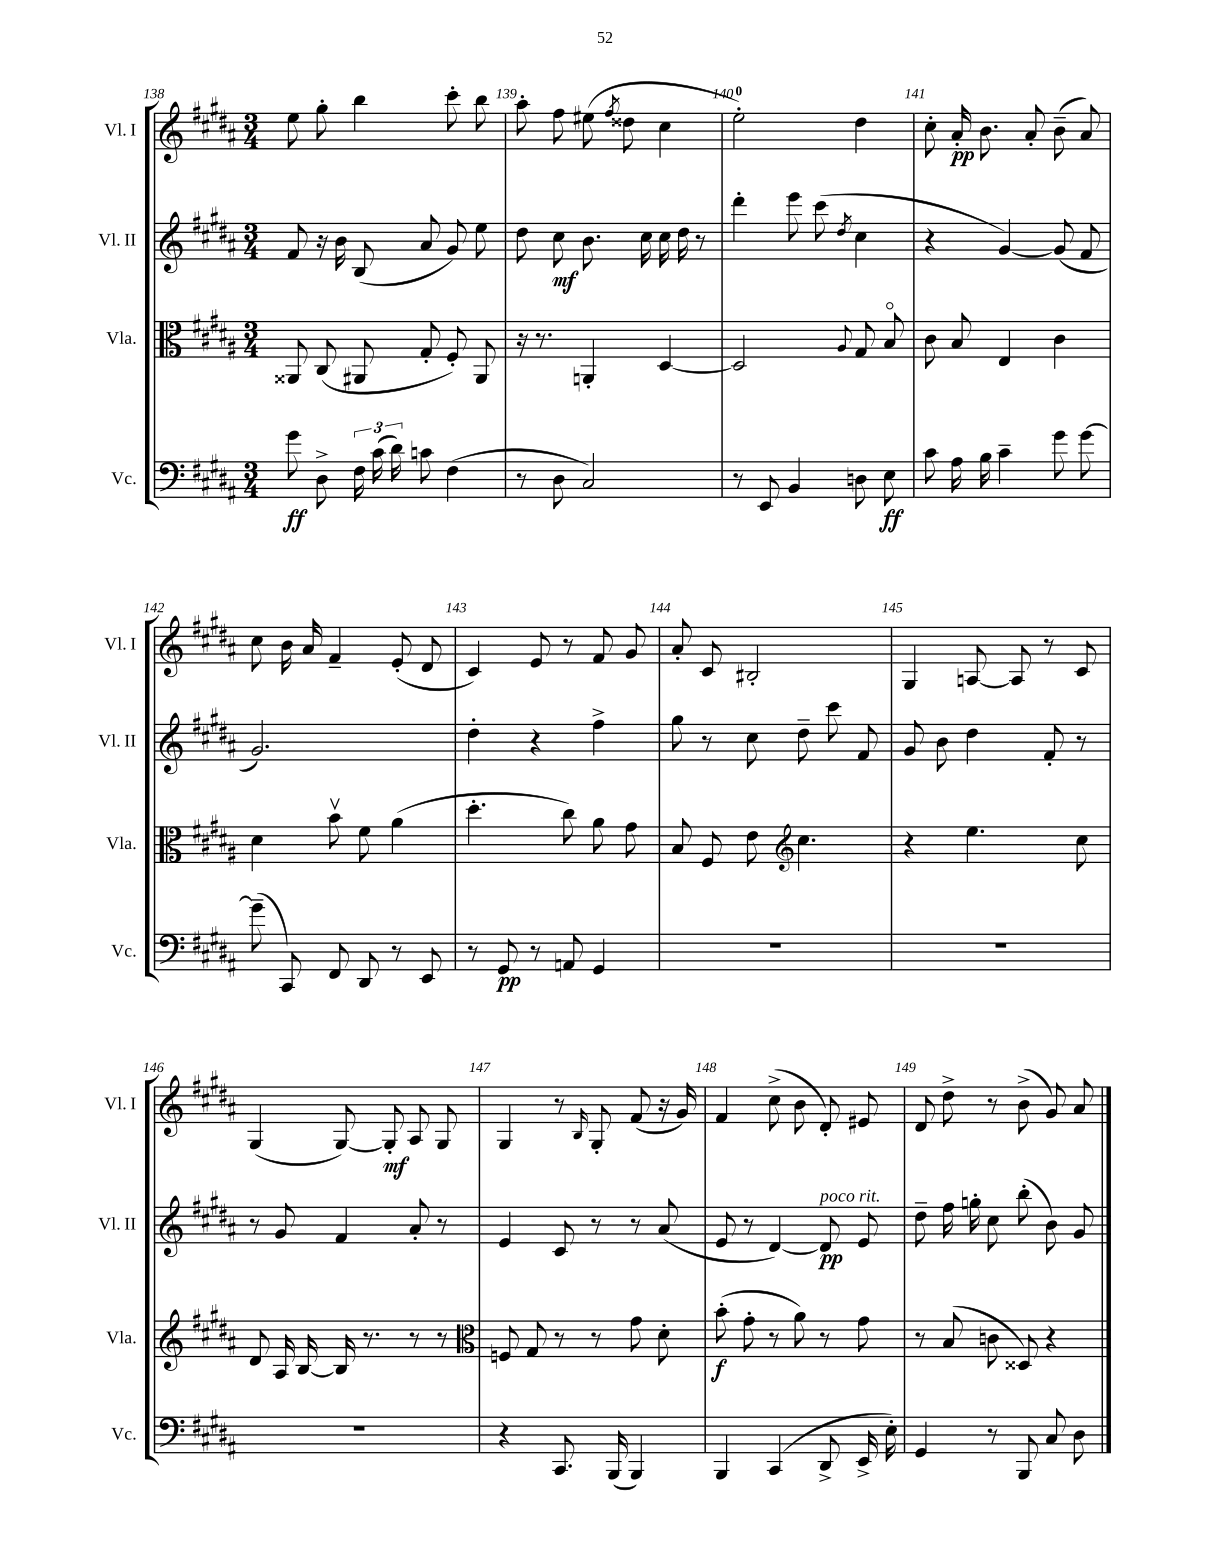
<<
\new StaffGroup <<
\new Staff = "s0" \with { instrumentName = "Vl. I" shortInstrumentName = "Vl. I" } {
    \clef treble \key b \major \numericTimeSignature \time 3/4
    \autoBeamOff e''8 gis''8-. b''4 cis'''8-. b''8 |
    ais''8-. fis''8 eis''8( \acciaccatura { fis''8 } disis''8 cis''4 |
    e''2-0-.) dis''4 |
    cis''8-. ais'16-.\pp b'8. ais'8-. b'8--( ais'8) |
    cis''8 b'16 ais'16 fis'4-- e'8-.( dis'8 |
    cis'4) e'8 r8 fis'8 gis'8 |
    ais'8-. cis'8 bis2-. |
    gis4 a8~ a8 r8 cis'8 |
    gis4( gis8~) gis8-.\mf ais8 gis8 |
    gis4 r8 \grace { b16 } gis8-. fis'8( r16 gis'16) |
    fis'4 cis''8->( b'8 dis'8-.) eis'8 |
    dis'8 dis''8-> r8 b'8->( gis'8) ais'8 \bar "|." |
}
\new Staff = "s1" \with { instrumentName = "Vl. II" shortInstrumentName = "Vl. II" } {
    \clef treble \key b \major \numericTimeSignature \time 3/4
    \autoBeamOff fis'8 r16 b'16 b8( ais'8 gis'8) e''8 |
    dis''8 cis''8\mf b'8. cis''16 cis''16 dis''16 r8 |
    dis'''4-. e'''8 cis'''8( \acciaccatura { dis''8 } cis''4 |
    r4 gis'4~) gis'8( fis'8 |
    gis'2.) |
    dis''4-. r4 fis''4-> |
    gis''8 r8 cis''8 dis''8-- cis'''8 fis'8 |
    gis'8 b'8 dis''4 fis'8-. r8 |
    r8 gis'8 fis'4 ais'8-. r8 |
    e'4 cis'8 r8 r8 ais'8( |
    e'8 r8 dis'4~) dis'8\pp^\markup { \italic "poco rit." } e'8 |
    dis''8-- fis''16 g''16-. cis''8 b''8-.( b'8) gis'8 \bar "|." |
}
\new Staff = "s2" \with { instrumentName = "Vla." shortInstrumentName = "Vla." } {
    \clef alto \key b \major \numericTimeSignature \time 3/4
    \autoBeamOff aisis,8 cis8( ais,8 gis8-. fis8-.) ais,8 |
    r16 r8. a,4-. dis4~ |
    dis2 \appoggiatura { ais8 } gis8 b8\flageolet |
    cis'8 b8 e4 cis'4 |
    dis'4 b'8\upbow fis'8 ais'4( |
    dis''4.-. cis''8) ais'8 gis'8 |
    b8 fis8 e'8 \clef treble cis''4. |
    r4 e''4. cis''8 |
    dis'8 ais16 b16~ b16 r8. r8 r8 |
    \clef alto f8 gis8 r8 r8 gis'8 dis'8-. |
    b'8-.\f( gis'8-. r8 ais'8) r8 gis'8 |
    r8 b8( c'8 disis8) r4 \bar "|." |
}
\new Staff = "s3" \with { instrumentName = "Vc." shortInstrumentName = "Vc." } {
    \clef bass \key b \major \numericTimeSignature \time 3/4
    \autoBeamOff gis'8\ff dis8-> \tuplet 3/2 { fis16 cis'16( dis'16) } c'8 fis4( |
    r8 dis8 cis2) |
    r8 e,8 b,4 d8 e8\ff |
    cis'8 ais16 b16 cis'4-- gis'8 gis'8~ |
    gis'8--( cis,8) fis,8 dis,8 r8 e,8 |
    r8 gis,8\pp r8 a,8 gis,4 |
    R2. |
    R2. |
    R2. |
    r4 cis,8. b,,16( b,,4) |
    b,,4 cis,4( dis,8-> e,16-> e16-.) |
    gis,4 r8 b,,8 cis8 dis8 \bar "|." |
}
>>
>>
\layout { \context { \Score currentBarNumber = #138 \override BarNumber.break-visibility = ##(#f #t #t) barNumberVisibility = #all-bar-numbers-visible } }
